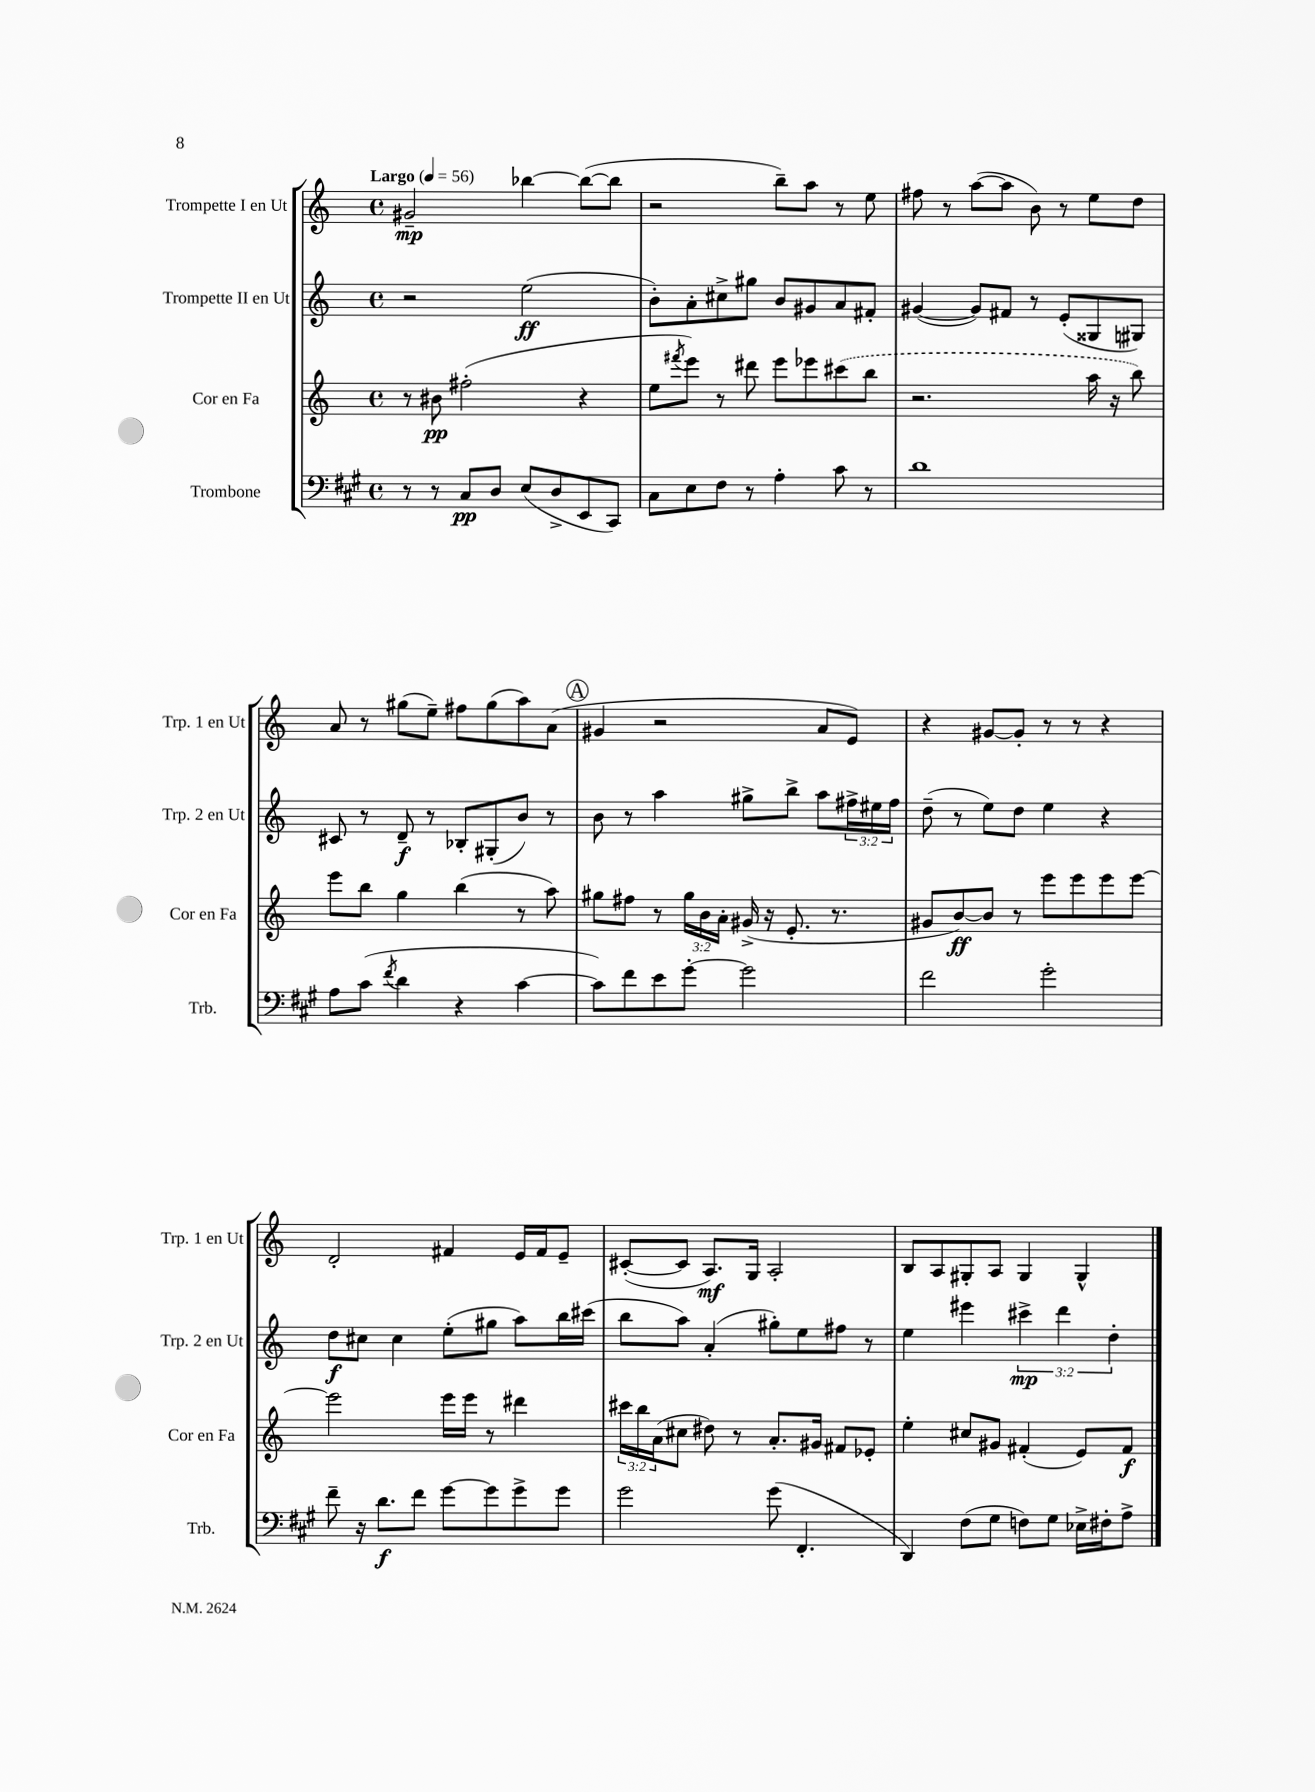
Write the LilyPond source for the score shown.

<<
\new StaffGroup <<
\new Staff = "s0" \with { instrumentName = "Trompette I en Ut" shortInstrumentName = "Trp. 1 en Ut" } {
    \clef treble \key c \major \defaultTimeSignature \time 4/4 \tempo "Largo" 4 = 56
    gis'2--\mp bes''4~ bes''8~( bes''8 |
    r2 b''8--) a''8 r8 e''8 |
    fis''8 r8 a''8~( a''8 b'8) r8 e''8 d''8 |
    a'8 r8 gis''8( e''8--) fis''8 gis''8( a''8) a'8( |
    \mark \markup { \circle "A" } gis'4 r2 a'8 e'8) |
    r4 gis'8~ gis'8-. r8 r8 r4 |
    d'2-. fis'4 e'16 fis'16 e'8-- |
    cis'8~-.( cis'8 a8.\mf) g16 a2-. |
    b8 a8 gis8-. a8 gis4 gis4-^ \bar "|." |
}
\new Staff = "s1" \with { instrumentName = "Trompette II en Ut" shortInstrumentName = "Trp. 2 en Ut" } {
    \clef treble \key c \major \defaultTimeSignature \time 4/4 \override Staff.TupletNumber.text = #tuplet-number::calc-fraction-text
    r2 e''2\ff( |
    b'8-.) a'8-. cis''8-> gis''8 b'8 gis'8 a'8 fis'8-. |
    gis'4~( gis'8) fis'8 r8 e'8-.( gisis8 gis8) |
    cis'8 r8 d'8--\f r8 bes8-. gis8-.( b'8) r8 |
    \mark \markup { \circle "A" } b'8 r8 a''4 gis''8-> b''8-> a''8 \tuplet 3/2 { fis''16-> eis''16 fis''16 } |
    d''8--( r8 e''8) d''8 e''4 r4 |
    d''8\f cis''8 cis''4 e''8-.( gis''8 a''8) b''16 cis'''16( |
    b''8 a''8) a'4-.( gis''8-.) e''8 fis''8 r8 |
    e''4 eis'''4 \tuplet 3/2 { cis'''4->\mp d'''4 d''4-. } \bar "|." |
}
\new Staff = "s2" \with { instrumentName = "Cor en Fa" shortInstrumentName = "Cor en Fa" } {
    \clef treble \key c \major \defaultTimeSignature \time 4/4 \override Staff.TupletNumber.text = #tuplet-number::calc-fraction-text
    r8 bis'8\pp fis''2-.( r4 |
    e''8 \acciaccatura { fis'''8 } e'''8) r8 dis'''8 e'''8 ees'''8 \once \slurDashed cis'''8( b''8 |
    r2. a''16 r16 b''8) |
    e'''8 b''8 g''4 b''4( r8 a''8) |
    \mark \markup { \circle "A" } gis''8 fis''8 r8 \tuplet 3/2 { gis''16 b'16 a'16-. } gis'16->( r16 e'8.-. r8. |
    gis'8 b'8~\ff) b'8 r8 e'''8 e'''8 e'''8 e'''8~ |
    e'''2 e'''16 e'''16 r8 dis'''4 |
    \tuplet 3/2 { cis'''16 b''16 a'16( } cis''8 dis''8) r8 a'8.-. gis'16 fis'8 ees'8-. |
    e''4-. cis''8 gis'8 fis'4-.( e'8) fis'8\f \bar "|." |
}
\new Staff = "s3" \with { instrumentName = "Trombone" shortInstrumentName = "Trb." } {
    \clef bass \key a \major \defaultTimeSignature \time 4/4
    r8 r8 cis8\pp d8 e8( d8-> e,8 cis,8) |
    cis8 e8 fis8 r8 a4-. cis'8 r8 |
    d'1 |
    a8 cis'8( \acciaccatura { fis'8 } d'4 r4 cis'4~ |
    \mark \markup { \circle "A" } cis'8) fis'8 e'8 gis'8~-. gis'2 |
    fis'2 gis'2-. |
    fis'8-- r16 d'8.\f fis'8 gis'8~ gis'8 gis'8-> gis'8 |
    gis'2 gis'8( fis,4.-. |
    d,4) fis8( gis8 f8) gis8 ees16-> fis16-. a8-> \bar "|." |
}
>>
>>
\layout { \context { \Score \remove "Bar_number_engraver" } }
